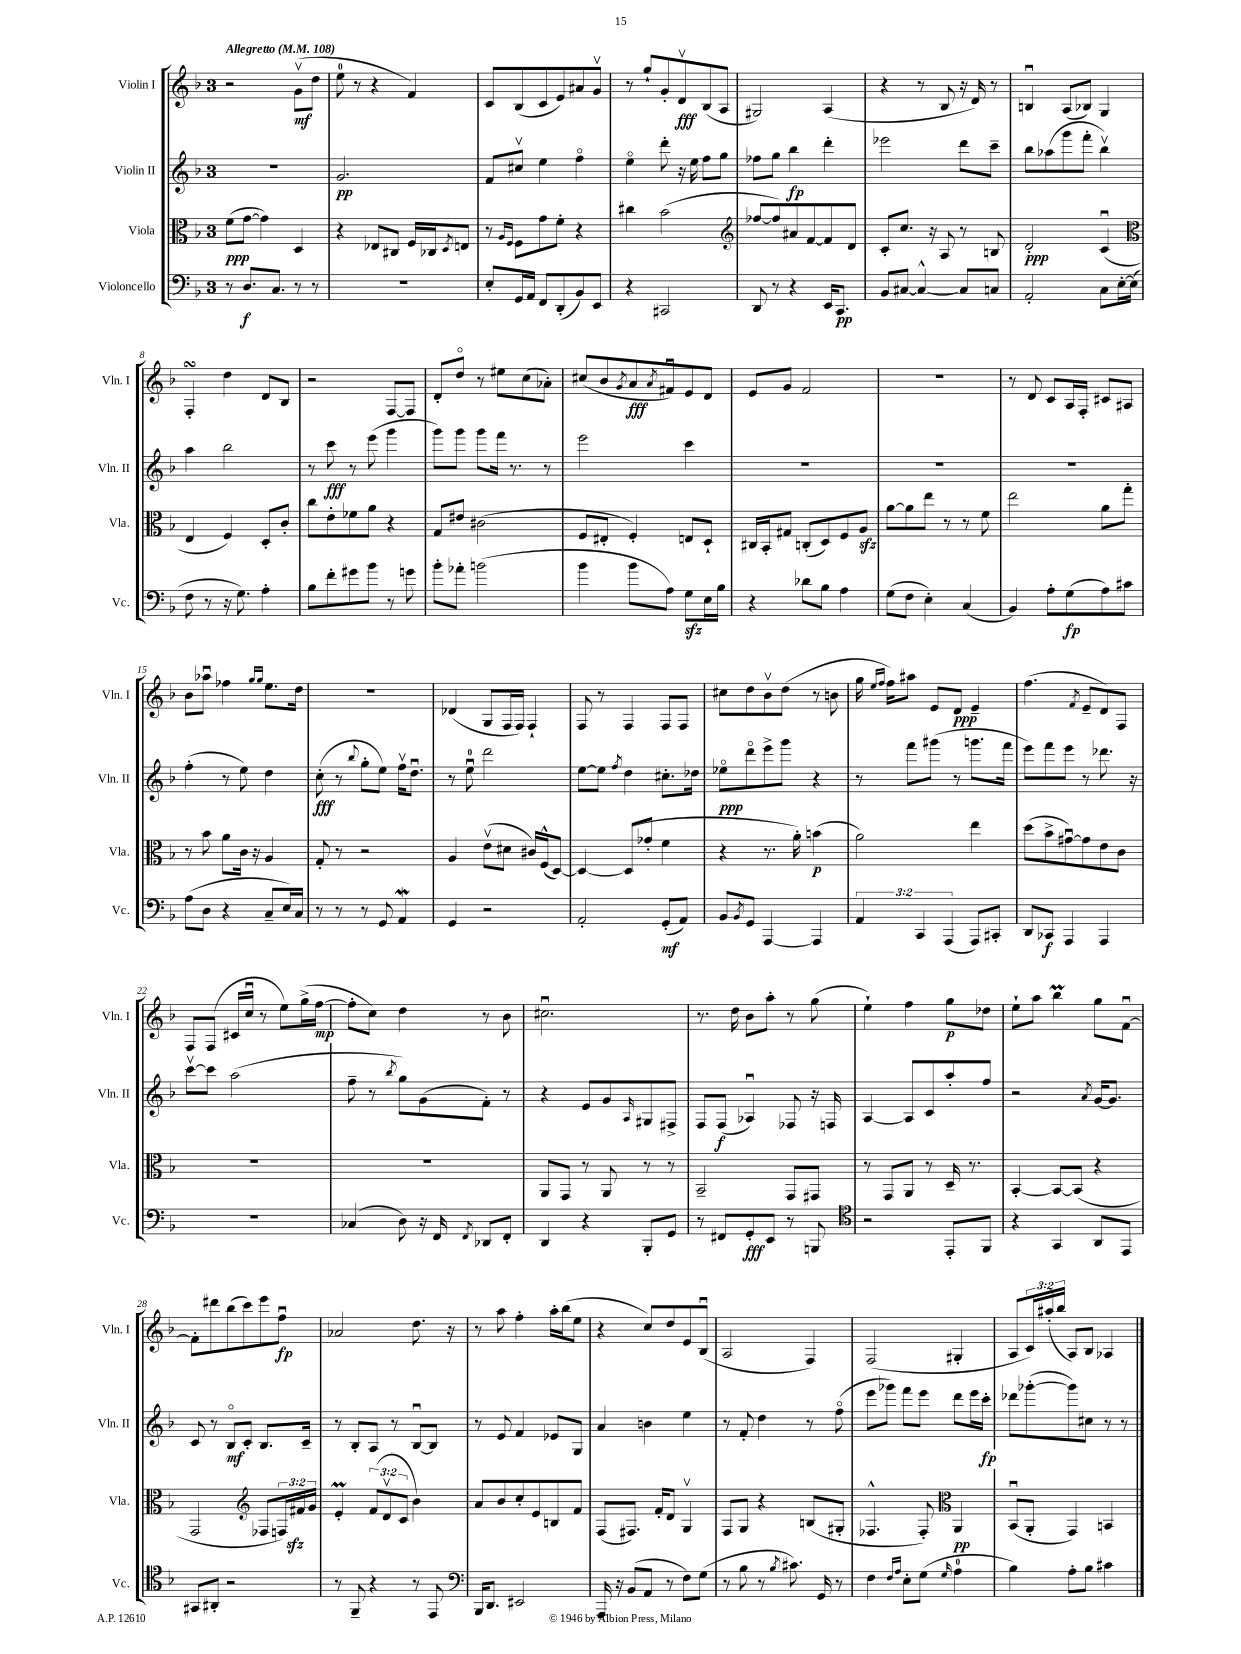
<<
\new StaffGroup <<
\new Staff = "s0" \with { instrumentName = "Violin I" shortInstrumentName = "Vln. I" } {
    \clef treble \key f \major \once \override Staff.TimeSignature.style = #'single-digit \time 3/4 \override Staff.TupletNumber.text = #tuplet-number::calc-fraction-text \tempo "Allegretto" 4 = 108
    r2 g'8\upbow\mf( d''8 |
    e''8-0 r8 r4 f'4) |
    c'8 bes8( c'8 e'8) ais'8 g'8\upbow |
    r8 g''8-! g'8-. d'8\upbow\fff bes8( a8 |
    gis2) a4( |
    r4 r8 bes8 r16 d'16) r8 |
    b4\downbow a8( bes8) g4 |
    f4-.\turn d''4 d'8 bes8 |
    r2 f8~ f8 |
    d'8-. d''8\flageolet r8 eis''8 c''8( aes'8-.) |
    cis''8( bes'8 \acciaccatura { g'8 } a'8\fff \acciaccatura { a'8 } fis'8\downbow) e'8 d'8 |
    e'8 g'8 f'2 |
    R2. |
    r8 d'8 c'8 a16 f16-. cis'8 ais8 |
    bes'8 aes''8\downbow fes''4 \grace { g''16 g''16 } e''8. d''16 |
    R2. |
    des'4( g8 f16 f16) f4-! |
    f8 r8 f4 f8 f8 |
    cis''8 d''8 bes'8\upbow d''8( r8 b'8 |
    g''16 \grace { e''16 f''16 } f''16) ais''8 e'8 d'8\ppp e'4-- |
    f''4.( \acciaccatura { f'8 } e'8-- d'8) f8 |
    f8 f8( cis'16 c''16\downbow r8 e''8) g''16->( f''16~\mp |
    f''8-. c''8) d''4 r8 bes'8 |
    cis''2.\downbow |
    r8. d''16 bes'8 a''8-. r8 g''8( |
    e''4-!) f''4 g''8\p des''8 |
    e''8-! a''8 bes''4\prall g''8 f'8~\downbow |
    f'8-. dis'''8 bes''8( c'''8) e'''8 f''8\downbow\fp |
    aes'2 d''8. r16 |
    r8 a''8 f''4-. a''16-. bes''16( e''8 |
    r4 c''8) d''8 e'8 bes8\downbow( |
    a2 f4) |
    f2( gis4-. |
    a8 \tuplet 3/2 { c'16) ais''16-.( bes''16 } a8) bes8 aes4 \bar "|." |
}
\new Staff = "s1" \with { instrumentName = "Violin II" shortInstrumentName = "Vln. II" } {
    \clef treble \key f \major \once \override Staff.TimeSignature.style = #'single-digit \time 3/4
    R2. |
    g'2.\pp |
    f'8 cis''8\upbow e''4 f''4\flageolet |
    e''4\flageolet d'''8-. r16 e''16 f''8 g''8 |
    fes''8 g''8 bes''4\fp d'''4-. |
    ees'''2 d'''8 c'''8-- |
    bes''8 aes''8( g'''8 f'''8-. bes''4\upbow) |
    a''4 bes''2 |
    r8 c'''8\fff r8 e'''8( g'''4 |
    g'''8) g'''8 g'''8 f'''16 r8. r8 |
    e'''2 c'''4 |
    R2. |
    R2. |
    R2. |
    f''4-.( r8 e''8) d''4 |
    c''8-.\fff( r8 \appoggiatura { bes''8 } g''8-. e''8) f''16\upbow d''8.\downbow |
    r8 e''8-0\downbow d'''2 |
    e''8~ e''8 \acciaccatura { f''8 } d''4 cis''8.-. des''16 |
    ees''8\flageolet\ppp d'''8\flageolet e'''8-> g'''8 r4 |
    r8 f'''8 gis'''8( r8 g'''8. f'''16 |
    e'''8) f'''8 e'''8 r8 des'''8. r16 |
    c'''8~\upbow c'''8 a''2( |
    f''8-- r8 \acciaccatura { bes''8 } g''8) g'8( f'8-.) r8 |
    r4 e'8 g'8 \grace { a16 } gis8 fis8-> |
    f8 f8\f( aes4\downbow) fes8 r16 f16 |
    a4~ a8 c'8 a''8-. f''8 |
    r2 \acciaccatura { a'8 } g'16~ g'8. |
    c'8 r8 bes8\flageolet\mf c'8-. bes8. c'16-- |
    r8 bes8-. a8 r8 bes8~\downbow bes8 |
    r8 e'8 f'4 ees'8 g8 |
    a'4 b'4 e''4 |
    r8 f'8-. d''4 r8 f''8\flageolet( |
    e'''8 ges'''8) f'''8 e'''8 d'''8 e'''16 c'''16-.\fp |
    des'''8 ges'''8~-.( ges'''8) cis''8 r8 r8 \bar "|." |
}
\new Staff = "s2" \with { instrumentName = "Viola" shortInstrumentName = "Vla." } {
    \clef alto \key f \major \once \override Staff.TimeSignature.style = #'single-digit \time 3/4 \override Staff.TupletNumber.text = #tuplet-number::calc-fraction-text
    f'8\ppp( g'8~ g'4) d4 |
    r4 ees8 cis8 f16 ces16 \acciaccatura { d8 } e8 |
    r8 \grace { a16 f16 } f8 g'8 f'8-. r4 |
    cis''4 bes'2( |
    \clef treble fes''8~ fes''8) ais'8 f'8~ f'8 d'8 |
    c'8-. c''8. r16 a8 r8 b8 |
    d'2-.\ppp c'4\downbow( |
    \clef alto e4 f4) d8-. c'8-. |
    c''8 e'8-. fes'8 a'8 r4 |
    g8 eis'8 cis'2( |
    f8 eis8-. f4-.) e8 d8-! |
    cis16 bes,16-. gis8 c8-.( d8) f8 a8\sfz |
    a'8~ a'8 e''8 r8 r8 f'8 |
    e''2 a'8 g''8-. |
    r8 bes'8 a'8 c'16 r16 a4 |
    g8-. r8 r2 |
    a4 e'8\upbow( dis'8 cis'16) f16-^( d8~) |
    d4~ d8( ges'8-. f'4 |
    r4 r8. a'16-.) b'4\p( |
    a'2) e''4 |
    d''8( bes'8-> gis'8~\downbow) gis'8 e'8 c'8 |
    R2. |
    R2. |
    a,8 g,8 r8 a,8 r8 r8 |
    bes,2-- g,8 gis,8 |
    r8 g,8 a,8 r8 d16-- r8. |
    bes,4~-. bes,8~ bes,8( r4 |
    g,2 \clef treble fes8 \tuplet 3/2 { f16) fis'16\sfz g'16 } |
    e'4-.\prall \tuplet 3/2 { f'8( d'8\upbow c'8 } bes'4) |
    a'8 bes'8 c''8-. e'8 b8 f'8 |
    f8( fis8.) f'16-. d'8 g4\upbow |
    f8 g8 r4 b8( gis8-. |
    fes4.-^ fes8-.) \clef alto a,4\pp |
    bes,8\downbow( a,8-. g,4) b,4 \bar "|." |
}
\new Staff = "s3" \with { instrumentName = "Violoncello" shortInstrumentName = "Vc." } {
    \clef bass \key f \major \once \override Staff.TimeSignature.style = #'single-digit \time 3/4 \override Staff.TupletNumber.text = #tuplet-number::calc-fraction-text
    r8 d8.\f c8. r8 r8 |
    R2. |
    e8-. g,16 a,16 f,8 d,8-.( bes,8) e,8 |
    r4 cis,2 |
    d,8 r8 r4 e,16 c,8.\pp |
    bes,8 cis8~ cis4~-^ cis8 c8 |
    a,2-. c8 e16~-. e16( |
    f8 r8 r16 g8.) a4-. |
    bes8 f'8-. gis'8 bes'8 r8 g'8 |
    bes'8-. aes'8-. b'2( |
    bes'4 bes'8 a8) g8\sfz e16 bes16 |
    r4 des'8 bes8 a4 |
    g8( f8 e4-.) c4( |
    bes,4) a8-. g8\fp( a8) cis'8 |
    a8( d8 r4 c8-- e16) c16 |
    r8 r8 r8 g,8 a,4\mordent |
    g,4 r2 |
    a,2-. g,8-.\mf( a,8) |
    bes,8 \acciaccatura { bes,8 } g,8 a,,4~ a,,4 |
    \tuplet 3/2 { a,4 c,4 a,,4( } a,,8) cis,8-. |
    d,8 ces,8\f a,,4 a,,4 |
    r2. |
    ces4( d8) r16 f,16 \acciaccatura { f,8 } des,8 f,8-. |
    d,4 r4 bes,,8-. g,8 |
    r8 fis,8 g,8-.\fff e,8 r8 b,,8 |
    \clef tenor r2 e,8-. f,8 |
    r4 g,4 a,8 e,8 |
    gis,8 ais,8-. r2 |
    r8 f,8-- r4 r8 e,8 |
    \clef bass bes,,16 d,8. eis,2 |
    a,,16 r16 bes,8( a,8 r8 f8) g8( |
    r8 bes8 r8 \acciaccatura { bes8 } cis'8.) g,16 r8 |
    f4 \grace { f16 a16 } e8-. g8( \grace { g16 } a4-0 |
    bes4) a8-. bes8 cis'4 \bar "|." |
}
>>
>>
